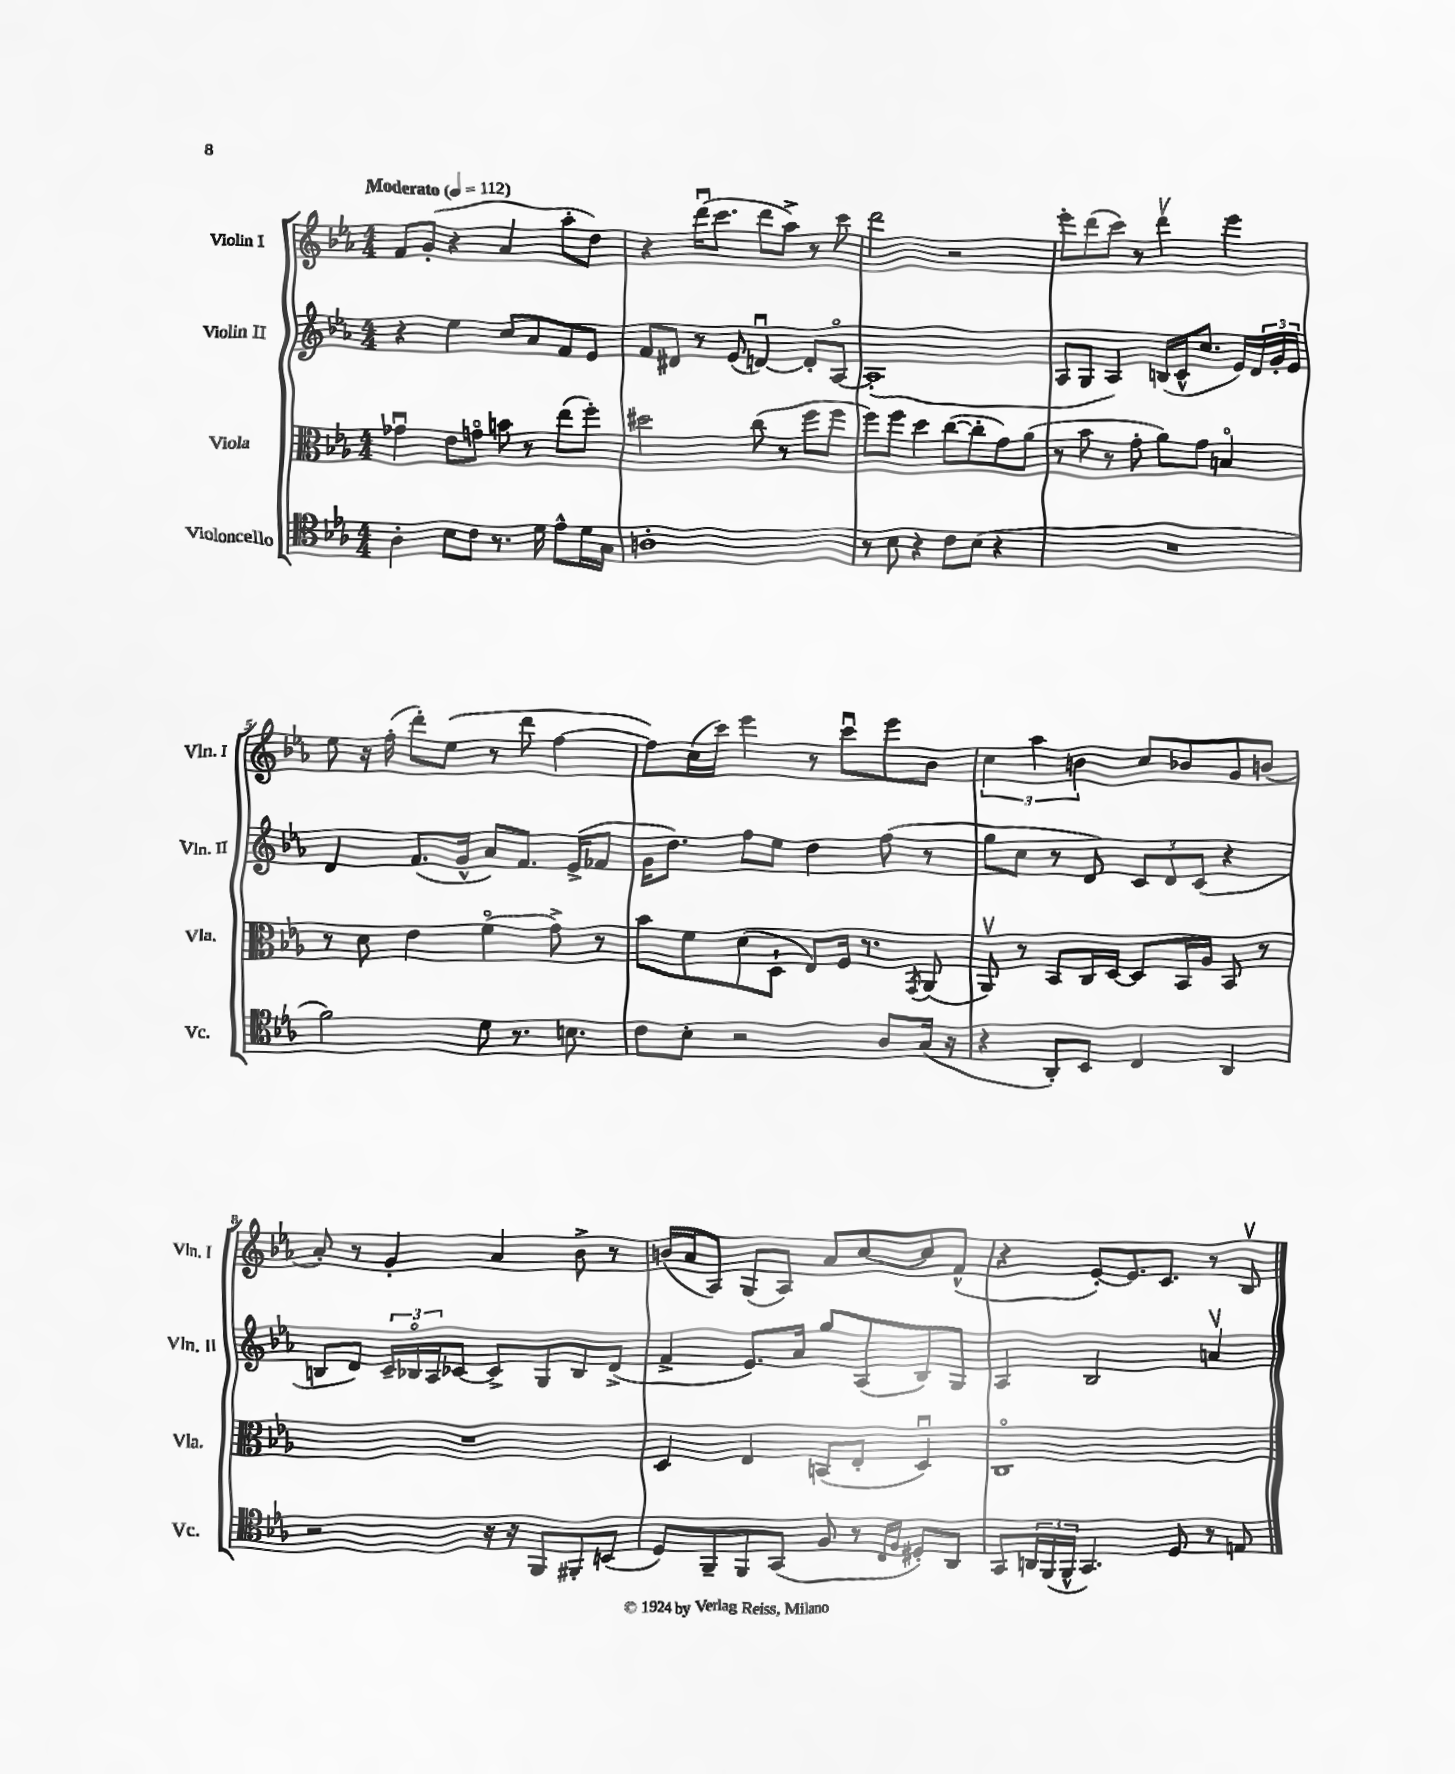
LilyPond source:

<<
\new StaffGroup <<
\new Staff = "s0" \with { instrumentName = "Violin I" shortInstrumentName = "Vln. I" } {
    \clef treble \key ees \major \numericTimeSignature \time 4/4 \tempo "Moderato" 4 = 112
    f'8 g'8-.( r4 aes'4 aes''8-. d''8) |
    r4 d'''16\downbow( c'''8. d'''8 aes''8->) r8 c'''8 |
    d'''2 r2 |
    ees'''8-. d'''8( c'''8) r8 d'''4\upbow ees'''4 |
    ees''8 r16 f''16-.( d'''8-.) ees''8( r8 d'''8 f''4~ |
    f''8) c''16( c'''16) ees'''4 r8 c'''8\downbow ees'''8 bes'8 |
    \tuplet 3/2 { c''4 aes''4 b'4 } c''8 bes'8 g'8 b'8( |
    aes'8-.) r8 g'4-. aes'4 bes'8-> r8 |
    b'16( aes'16 aes8) g8( aes8) aes'8 c''8~ c''8 f'8-^( |
    r4 ees'8~-.) ees'8. c'8. r8 bes8\upbow \bar "|." |
}
\new Staff = "s1" \with { instrumentName = "Violin II" shortInstrumentName = "Vln. II" } {
    \clef treble \key ees \major \numericTimeSignature \time 4/4
    r4 ees''4 c''8 aes'8 f'8 ees'8 |
    f'8 dis'8 r8 ees'8( d'4~\downbow) d'8-. aes8~\flageolet |
    aes1-.( |
    aes8 g8 aes4) b16( c'16-^ c''8. ees'16) \tuplet 3/2 { d'16 g'16-. ees'16 } |
    d'4 f'8.( g'16-^ aes'8) f'8. ees'16->( fes'8 |
    g'16 d''8.) f''8 ees''8 d''4 f''8( r8 |
    g''8 c''8 r8 d'8) \tuplet 3/2 { c'8 d'8 c'8( } r4 |
    b8 d'8) \tuplet 3/2 { c'16-- bes16\flageolet aes16 } ces'8~ ces'8-> g8 bes8 d'8->( |
    f'4-> ees'8.) aes'16 g''8 aes8( bes8) g8 |
    aes4 bes2 a'4\upbow \bar "|." |
}
\new Staff = "s2" \with { instrumentName = "Viola" shortInstrumentName = "Vla." } {
    \clef alto \key ees \major \numericTimeSignature \time 4/4
    ges'4\downbow ees'8 g'8\flageolet b'8 r8 ees''8( f''8-.) |
    dis''2 c''8( r8 f''8 f''8 |
    f''8) f''8 d''4 c''8~( c''8-. g'8) aes'8( |
    r8 bes'8 r8 g'8-. aes'8) g'8 b4\flageolet |
    r8 d'8 ees'4 f'4\flageolet( g'8->) r8 |
    bes'8 f'8 d'8( d8-! ees8) f16 r8. \acciaccatura { g,8 } aes,8( |
    aes,8\upbow) r8 bes,8 c16 d16~ d8 bes,16 aes16 bes,8 r8 |
    R1 |
    d4 ees4 b,8( ees8-. d4\downbow) |
    c1\flageolet \bar "|." |
}
\new Staff = "s3" \with { instrumentName = "Violoncello" shortInstrumentName = "Vc." } {
    \clef tenor \key ees \major \numericTimeSignature \time 4/4
    aes4-. bes8 c'8 r8. d'16 ees'8-^ d'16 g16 |
    a1-. |
    r8 bes8 r4 c'8 bes8( r4 |
    R1 |
    f'2) d'8 r8. b8. |
    c'8 bes8-. r2 aes8 g16( r16 |
    r4 aes,8-.) bes,8 c4 aes,4 |
    r2 r16 r16 f,8 fis,8-. b,8( |
    d8) f,8-- f,8 g,8( f8 r8 \grace { c16 f16 } dis8-.) aes,8 |
    g,8 \tuplet 3/2 { a,16 f,16( f,16-^ } g,4.) d8 r8 e8 \bar "|." |
}
>>
>>
